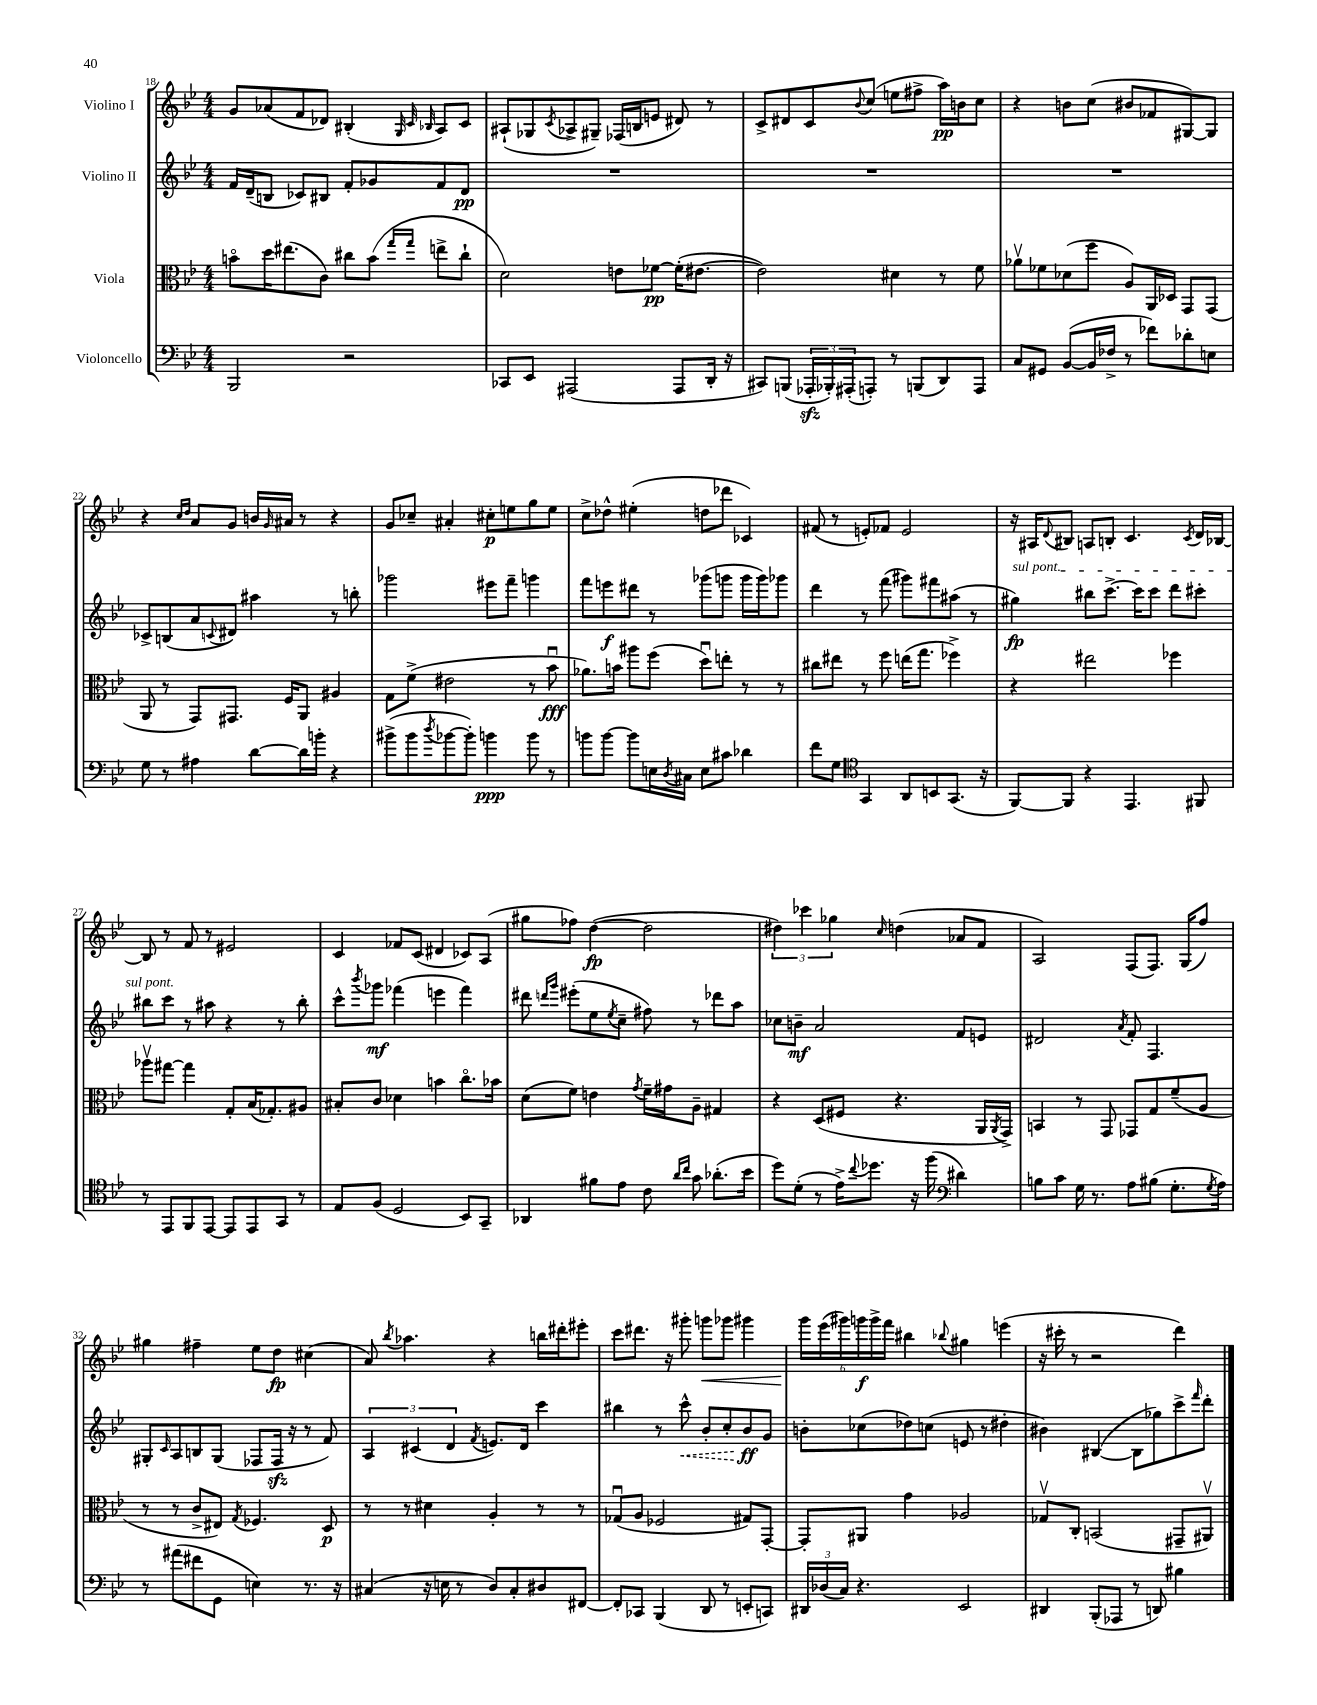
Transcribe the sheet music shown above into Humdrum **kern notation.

**kern	**kern	**kern	**kern
*staff4	*staff3	*staff2	*staff1
*clefF4	*clefC3	*clefG2	*clefG2
*k[b-e-]	*k[b-e-]	*k[b-e-]	*k[b-e-]
*M4/4	*M4/4	*M4/4	*M4/4
2BBB-	8bo	16f	8g
.	.	(16d~	.
.	16dd	8B	(8a-
.	(8.ee#	.	.
.	.	8c-)	8f
.	8c)	8B#	8d-)
2r	8cc#	8f'	(4B#'
.	(8b	8g-	.
.	.	.	32qqG
.	16qqgg	.	32qqc
.	16qqgg	.	32qqB-
.	8ee^	8f	8A)
.	8cc#`	8d	8c
=	=	=	=
8CC-	2d)	1r	(8A#`
8EE-	.	.	8G-
.	.	.	8qc
(2AAA#	.	.	8A-^
.	.	.	8G#~)
.	8e	.	(16F-
.	.	.	16B
.	[8f-	.	8e
8AAA#	(16f-']	.	8d#)
.	[8.e#	.	.
16DD'	.	.	8r
16r	.	.	.
=	=	=	=
8CC#)	2e#])	1r	8c^
(8BBB	.	.	8d#
24AAA-'	.	.	8c
24BBB-')	.	.	.
(24AAA#'	.	.	.
.	.	.	8qqb-
8AAA')	.	.	(8cc
8r	4d#	.	8ee
(8BBB	.	.	8ff#^
8DD)	8r	.	16aa)
.	.	.	16b
8AAA	8f	.	8cc
=	=	=	=
8C	8a-v	1r	4r
8GG#	8f-	.	.
([8BB-	(8d-	.	8b
16BB-]	8ff	.	(8cc
16F-^	.	.	.
8r	8A)	.	8b#
8f-)	16AA	.	8f-
.	16D-	.	.
8d-'	8GG	.	[8G#)
8E	(8GG	.	8G#]
=	=	=	=
8G	8AA	8c-^	4r
8r	8r	(8B	.
.	.	.	16qqcc
.	.	.	16qqdd
4A#	8GG)	8a	8a
.	.	8qqc	.
.	8.GG#	8d#)	8g
[8d	.	4aa#	16b
.	.	.	16qqg
.	16F	.	16a#
16d]	8AA	.	8r
16b'	.	.	.
4r	4A#	8r	4r
.	.	8bb'	.
=	=	=	=
(8b#^	8G	2ggg-	8g
8b#	(8f^	.	8cc-~
8qdd	.	.	.
[8b-	2e#	.	4a#'
8b-'])	.	.	.
4b	.	8eee#	8cc#'
.	.	8fff~	8ee
8b	8r	4ggg	8gg
8r	8b-u	.	8ee
=	=	=	=
8b	8.a-)	8fff	8cc^
[8b	.	8eee	8dd-^^
.	16b	.	.
8b]	8aa#	8ddd#	(4ee#'
16E	(8ff	8r	.
8qD	.	.	.
16C#	.	.	.
8E	8ddu)	(8ggg-	8dd
8c#	8ee'	8ggg	8ddd-
4d-	8r	16ggg	4c-)
.	.	16ggg)	.
.	8r	8ggg-	.
=	=	=	=
8f	8cc#	4ddd	(8f#
8G	8ee#	.	8r
*clefC4	*	*	*
4GG	8r	8r	8e')
.	8ff	(8fff	8f-
8AA	(16ee	8ggg#)	2e
.	8.gg	.	.
8BB	.	8fff#	.
(8.GG	4ff-^)	(8aa#	.
.	.	8r	.
16r	.	.	.
=	=	=	=
[8FF)	4r	4gg#)	16r
.	.	.	16A#
.	.	.	8qqd
8FF]	.	.	8B#
4r	2ee#	8bb#	8A
.	.	[8.ccc^	8B'
4.EE-	.	.	4.c
.	.	16ccc]	.
.	.	8ccc	.
.	4ff-	8ddd	.
.	.	.	8qc
8FF#	.	8ccc#'	16d
.	.	.	[16B-
=	=	=	=
8r	8aa-v	8bb#	8B-]
8EE-	[8gg#	8ccc	8r
8FF	4gg#]	8r	8f
[8EE-	.	8aa#	8r
8EE-]	8G'	4r	2e#
8EE-	(16B-	.	.
.	8.G-')	.	.
8GG	.	8r	.
8r	8A#	8bb#'	.
=	=	=	=
8E-	8B#'	8ccc^^	4c
.	.	8qbbb-	.
(8F	8c	8ggg-	.
2D	4d-	(4fff-	8f-
.	.	.	(8c
.	4b	4eee	4d#
8BB-)	8.cco	4fff-)	8c-)
8GG~	.	.	(8A
.	16b-	.	.
=	=	=	=
4AA-	(8d	8ddd#	8gg#
.	.	16qqddd	.
.	.	16qqggg	.
.	8f)	(8eee#'	8ff-)
8f#	4e	8ee-	([4dd
.	.	8qee-	.
8e-	.	8cc~	.
.	8qg	.	.
8c	16f~	8ff#)	2dd]
.	16g#	.	.
16qqa	.	.	.
16qqcc	.	.	.
8g	8A~	8r	.
(8.a-'	4G#	8ddd-	.
.	.	8aa	.
16b-	.	.	.
=	=	=	=
8dd)	4r	8cc-	6dd#)
(8d'	.	8b~	.
.	.	.	6ccc-
8r	(8D	2a	.
.	.	.	6gg-
16e-^)	8F#	.	.
8qqcc	.	.	.
8.dd-	.	.	.
.	.	.	16qqcc
.	4.r	.	(4dd
16r	.	.	.
(16ff	.	.	.
*clefF4	*	*	*
4d#)	.	8f	8a-
.	16AA	8e	8f
.	8qAA	.	.
.	16GG^)	.	.
=	=	=	=
8B	4BB	2d#	2A)
8c	.	.	.
16G	8r	.	.
8.r	.	.	.
.	8GG	.	.
.	.	8qa	.
8A	8GG-	8f'	(8F
(8B#	8G	4.F	8.F)
8.G'	(8f~	.	.
.	.	.	(16G
.	8A	.	8ff)
8qG	.	.	.
16A)	.	.	.
=	=	=	=
8r	8r	8G#'	4gg#
.	.	16qqc	.
(8a#	8r	8A	.
8f#	8c^	8B	4ff#~
8GG	8E#)	(8G#	.
.	8qG	.	.
4E)	4.F-	8F-	8ee-
.	.	16F-	8dd
.	.	16r	.
8.r	.	8r	(4cc#
.	8D	8f)	.
16r	.	.	.
=	=	=	=
(4C#	8r	6A	8a)
.	.	.	8qbb-
.	8r	.	4.aa-
.	.	(6c#	.
16r	4d#	.	.
16E	.	.	.
.	.	6d	.
8r	.	.	.
.	.	8qf	.
8D)	4A'	8.e)	4r
8C#'	.	.	.
.	.	16d	.
8D#	8r	4ccc	16bb
.	.	.	16ddd#'
[8FF#	8r	.	8eee#'
=	=	=	=
8FF#']	(8G-u	4bb#	8ccc
8CC-	8A	.	8.ddd#
(4BBB-	2F-	8r	.
.	.	.	16r
.	.	8ccc^^	8ggg#'
8DD	.	8b-'	8ggg
8r	.	8cc'	8ggg-
8EE'	8G#)	8b-	4ggg#
8CC)	[8GG'	8g	.
=	=	=	=
24DD#	8GG']	8b'	24ggg
(24D-	.	.	(24eee-
24C)	.	.	24ggg#)
4.r	8AA#	(8cc-	24ggg
.	.	.	24ggg^
.	.	.	24fff
.	4g	8dd-)	4bb#
.	.	(8cc	.
.	.	.	8qqbb-
2EE-	2A-	8e	4gg#
.	.	8r	.
.	.	4dd#'	(4eee
=	=	=	=
4DD#	8G-v	4b#)	16r
.	.	.	16ccc#'
.	8C'	.	8r
(8BBB-'	(2BB	([4B#	2r
8AAA-	.	.	.
8r	.	8B#]	.
8DD)	.	8gg-)	.
4B#	8GG#~	8ccc^	4ddd)
.	.	16qqfff	.
.	8AA#v)	8ddd'	.
==	==	==	==
*-	*-	*-	*-
